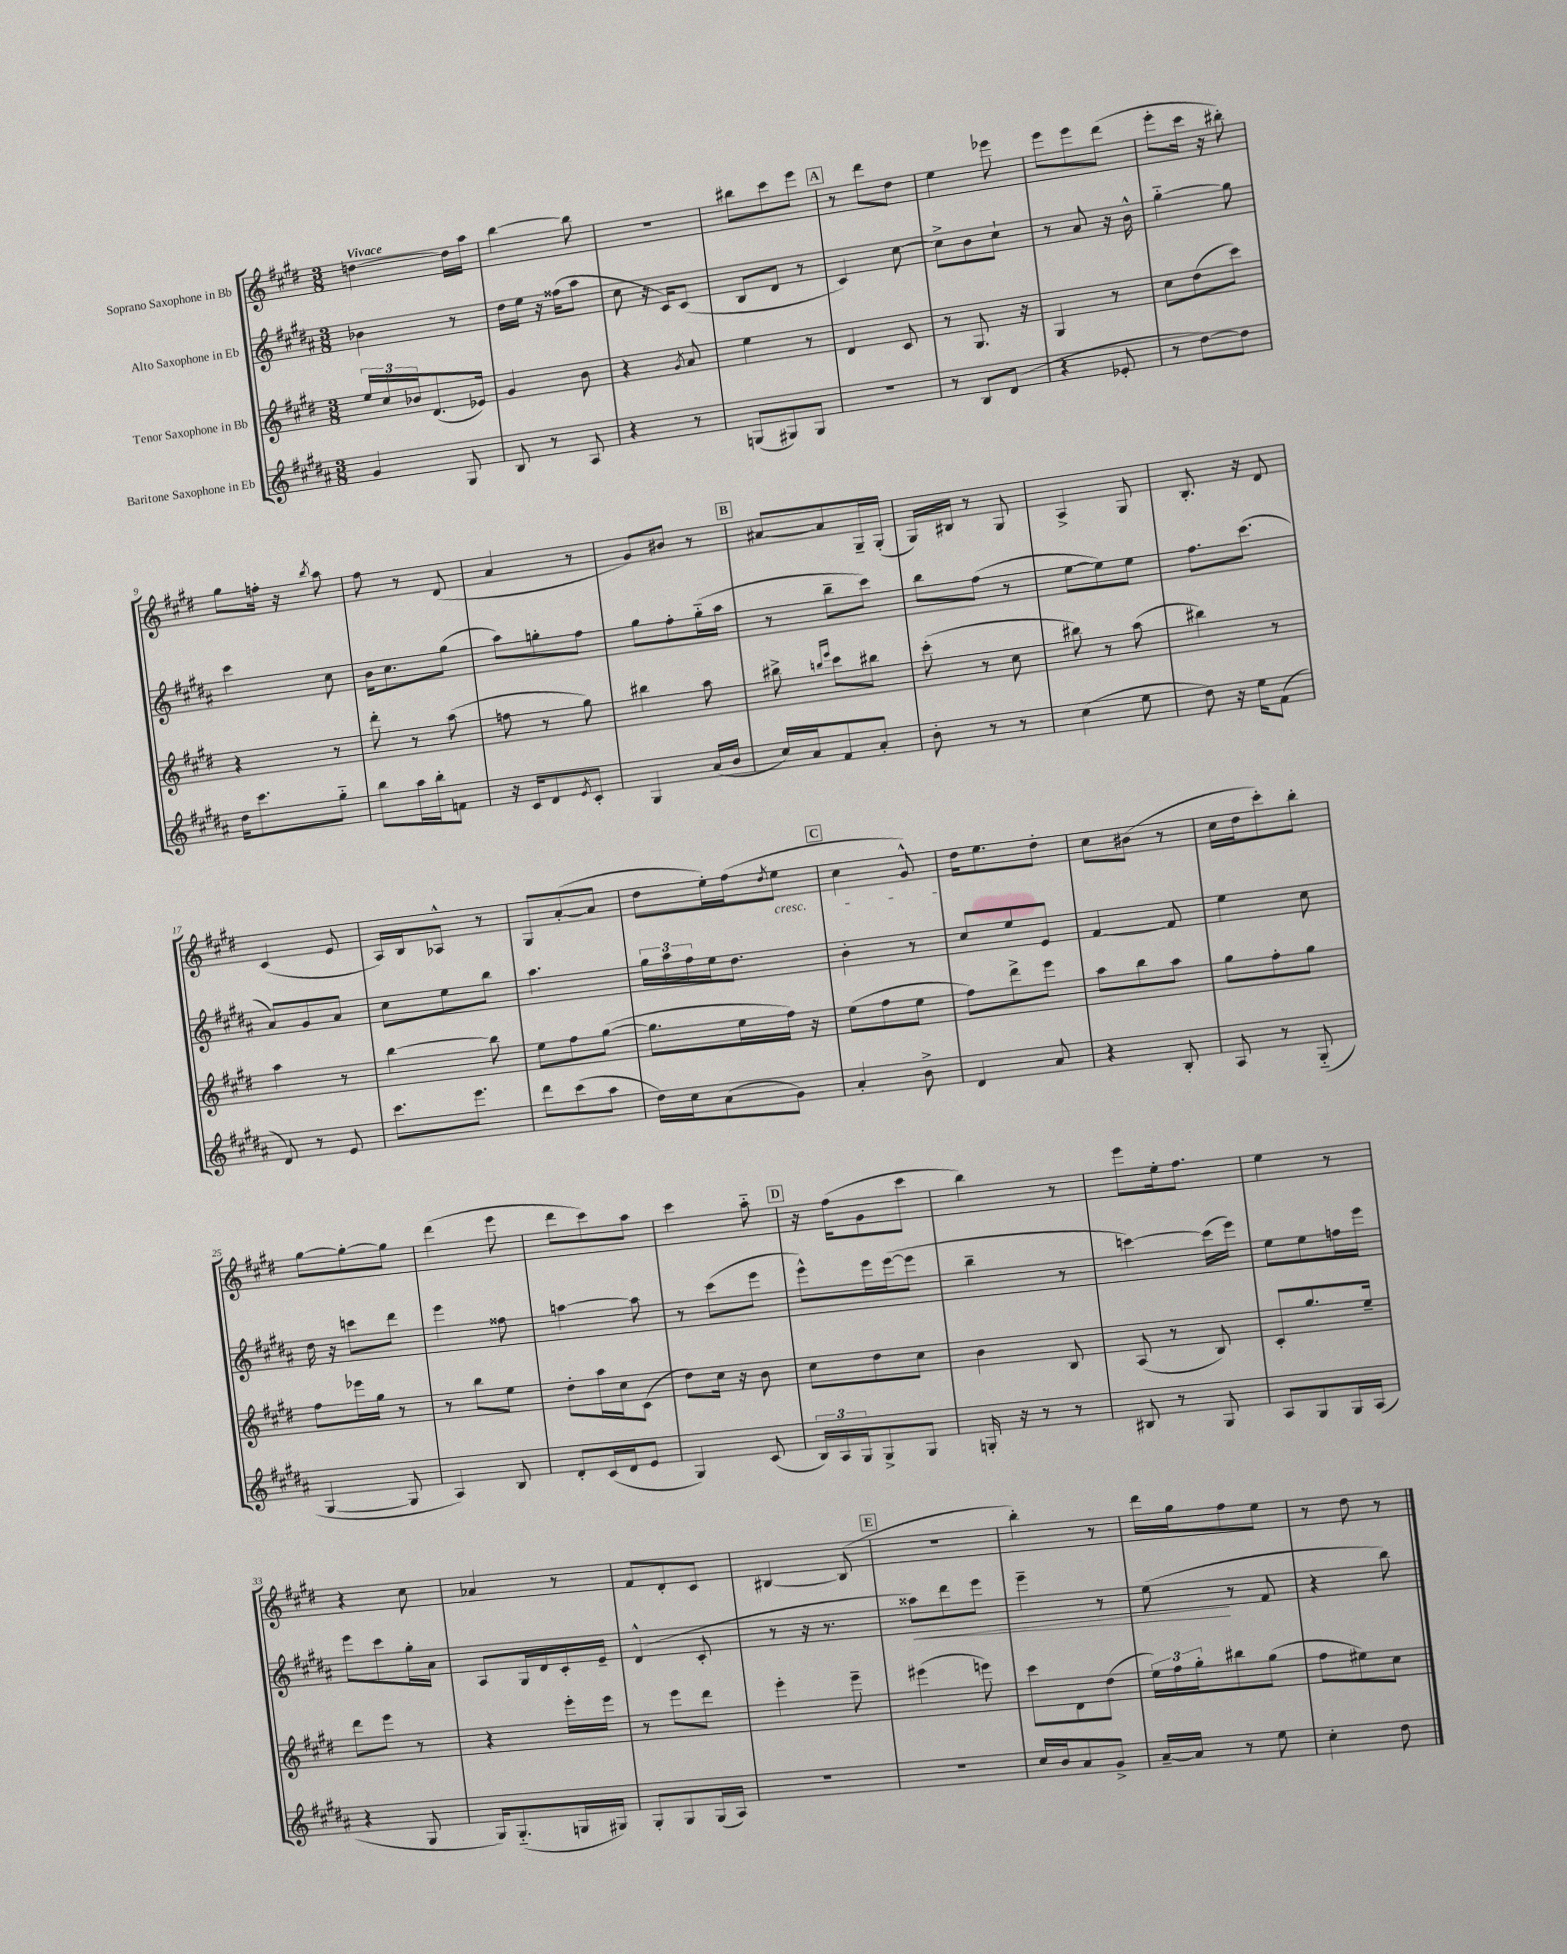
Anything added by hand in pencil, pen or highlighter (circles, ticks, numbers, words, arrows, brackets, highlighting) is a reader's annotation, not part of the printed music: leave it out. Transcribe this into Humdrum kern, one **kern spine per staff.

**kern	**kern	**kern	**dynam	**kern
*part4	*part3	*part2	*part2	*part1
*staff4	*staff3	*staff2	*staff2	*staff1
*I"Baritone Saxophone in Eb	*I"Tenor Saxophone in Bb	*I"Alto Saxophone in Eb	*	*I"Soprano Saxophone in Bb
*clefG2	*clefG2	*clefG2	*	*clefG2
*k[f#c#g#d#a#]	*k[f#c#g#d#]	*k[f#c#g#d#a#]	*	*k[f#c#g#d#]
*M3/8	*M3/8	*M3/8	*	*M3/8
=1	=1	=1	=1	=1
!	!	!	!	!LO:TX:a:B:t=Vivace
4g#/	24ee/LL	4b-X\	.	[4ddn\
.	24cc#/	.	.	.
.	24b-X/J	.	.	.
.	(8.d#/	.	.	.
8G#/	.	8r	.	16dd\LL]
.	16e-X/Jk)	.	.	16aa\JJ
=2	=2	=2	=2	=2
8B/	4g#/	16dd#\LL	.	[4bb\
.	.	16ee\JJ	.	.
8r	.	16r	.	.
.	.	(16ff##X\KL	.	.
8A#/	8b\	8aa#\J	.	8bb\]
=3	=3	=3	=3	=3
4r	4r	8cc#\	.	4.r
.	.	16r	.	.
.	.	16c#/KL)	.	.
.	8qg#/	.	.	.
8r	8a/	(8c#/J	.	.
=4	=4	=4	=4	=4
(8Gn/L	4ee\	8B/L	.	8bb#X\L
8G#X/)	.	8d#/J	.	8ccc#\
8G#/J	8r	8r	.	8eee\J
!!LO:REH:place=s1:t=A
=5	=5	=5	=5	=5
4.r	4d#/	4c#/)	.	8r
.	.	.	.	8ddd#\L
.	8c#/	[8cc#\	.	8dd#\J
=6	=6	=6	=6	=6
8r	8r	8cc#^\L]	.	4ee\
8B/L	8.G#/	8b\	.	.
(8d#/J	.	8cc#`\J	.	8eee-X\
.	16r	.	.	.
=7	=7	=7	=7	=7
4r	4G#/	8r	.	8eee\L
.	.	8a#/	.	8eee\
8e-X'/	8r	16r	.	(8ddd#\J
.	.	16b^^\	.	.
=8	=8	=8	=8	=8
8r	8cc#\L	[4gg#\	.	8eee'\L
[8dd#\L)	(8dd#\	.	.	16ccc#\Jk
.	.	.	.	16r
8dd#\J]	8ccc#\J)	8gg#\]	.	8bb#X'\)
!!LO:LB:g=z
=9	=9	=9	=9	=9
16dd#\KL	4r	4ccc#\	.	8gg#\L
8.ccc#\	.	.	.	.
.	.	.	.	16ffn'\Jk
.	.	.	.	16r
.	.	.	.	8qbb/
8gg#\J	8r	8cc#\	.	8aa\
=10	=10	=10	=10	=10
8bb\L	8ddd#'\	16b\KL	.	8ff#\
.	.	8.cc#\	.	.
16aa#\L	8r	.	.	8r
16bb'\J	.	.	.	.
8fn\J	(8aa\	(8gg#\J	.	(8d#/
=11	=11	=11	=11	=11
16r	8ffn\	8aa#\L)	.	4a/
16c#/KL	.	.	.	.
8d#/	8r	8ggn'\	.	.
8qe/	.	.	.	.
8c#'/J	8gg#\)	8ff#\J	.	8r
=12	=12	=12	=12	=12
4G#/	4bb#X\	8gg#\L	.	8g#/L)
.	.	8ff#'\	.	8b#X/J
(16a#/LL	8aa\	(16gg#\L	.	8r
16b/JJ	.	16aa#\JJ	.	.
!!LO:REH:place=s1:t=B
=13	=13	=13	=13	=13
16cc#/LL)	8bb#X^\	8r	.	[8a#X/L
16a#/J	.	.	.	.
.	16qqbbn/LL	.	.	.
.	16qqeee/JJ	.	.	.
8f#/	8ccc#\L	8bb~\L	.	8a#/]
8a#'/J	8bb#X\J	8ccc#\J)	.	16G#~/L
.	.	.	.	(16G#'/JJ
=14	=14	=14	=14	=14
8b'\	(8ccc#'\	8bb\L	.	16G#/LL)
.	.	.	.	16B#X/JJ
8r	8r	(8ff#\J	.	8r
8r	8cc#\	8r	.	8G#/
=15	=15	=15	=15	=15
(4cc#\	8bb#X\)	[8ee\L	.	4A^/
.	8r	8ee\])	.	.
8ee\	(8aa\	8ee\J	.	8G#/
=16	=16	=16	=16	=16
8dd#\)	4bb#X\)	8.ff#\L	.	8.B'/
16r	.	.	.	.
16ee\KL	.	(8.ccc#\J	.	16r
(8f#\J	8r	.	.	8d#/
!!LO:LB:g=z
=17	=17	=17	=17	=17
8d#/)	4aa\	8a#/L)	.	(4c#/
8r	.	8g#/	.	.
8e/	8r	8a#/J	.	8e/
=18	=18	=18	=18	=18
8.ccc#\L	[4bb\	8cc#\L	.	16A/LL)
.	.	.	.	16B/J
.	.	8ee\	.	8A-X^^/J
8.eee\J	.	.	.	.
.	8bb\]	8bb\J	.	8r
=19	=19	=19	=19	=19
8ddd#\L	8ee\L	4.aa#\	.	8G#/L
(8ccc#\	8ff#\	.	.	([8a'/
8aa#\J	([8gg#\J	.	.	8a/J]
=20	=20	=20	=20	=20
16dd#\LL)	8.gg#\L]	24gg#\LL	.	8dd#\L
.	.	24aa#\	.	.
16cc#\J	.	.	.	.
.	.	24ff#\	.	.
(8a#\	.	16ee\J	.	16ee'\L)
.	16ee\L	8.dd#\J	.	(16ff#\J
.	.	.	.	8qdd#/
!	!	!	!	!LO:TX:b:i:t=cresc.
8g#\J)	16ff#\JJ)	.	.	8ee\J
.	16r	.	.	.
!!LO:REH:place=s1:t=C
=21	=21	=21	=21	=21
4a#'/	(8ee\L	4b'\	.	4cc#\
.	8ff#\	.	.	.
8b^\	8ee\J	8r	.	8g#^^/)
=22	=22	=22	=22	=22
4d#/	8ff#\L)	8cc#/L	.	16dd#\KL
.	.	.	.	8.ee\
.	8ddd#^\	8ee/	.	.
8a#/	8eee\J	8e/J	.	8dd#'\J
=23	=23	=23	=23	=23
4r	8aa\L	[4f#/	.	8cc#\L
.	8bb\	.	.	(8b#X\J
8B'/	8aa\J	8f#/]	.	8r
=24	=24	=24	=24	=24
8A#/	8gg#\L	4ee\	.	16cc#\LL
.	.	.	.	16dd#\J
8r	8ff#'\	.	.	8ccc#'\)
(8G#/	8gg#\J	8cc#\	.	8bb'\J
!!LO:LB:g=z
=25	=25	=25	=25	=25
[4G#/	8ff#\L	16dd#\	.	[8gg#\L
.	.	16r	.	.
.	16eee-X\L	8cccn\L	.	8gg#'\_
.	16gg#\JJ	.	.	.
8G#/]	8r	8ddd#\J	.	8gg#\J]
=26	=26	=26	=26	=26
4A#/)	8r	4eee\	.	(4ddd#\
.	8bb\L	.	.	.
8B/	8ee\J	8ff##X\	.	8eee\
=27	=27	=27	=27	=27
8d#'/L	8dd#'\L	[4aan\	.	8ddd#\L
(16c#/L	16aa\L	.	.	8ccc#\)
16d#/J	16cc#\J	.	.	.
8e/J	(8c#\J	8aa\]	.	8aa\J
=28	=28	=28	=28	=28
4G#/)	8dd#\L)	8r	.	4ccc#\
.	16cc#\Jk	(8ccc#\L	.	.
.	16r	.	.	.
(8c#/	8b\	8eee\J	.	8aa\
!!LO:REH:place=s1:t=D
=29	=29	=29	=29	=29
24B/LL)	8cc#\L	8eee^^\L)	.	16r
24A#/	.	.	.	.
.	.	.	.	(16ff#\KL
24G#/J	.	.	.	.
8G#^/	8dd#\	16eee\L	.	8g#\
.	.	([16eee\J	.	.
8G#/J	8cc#\J	8eee\J]	.	8ccc#\J
=30	=30	=30	=30	=30
16Gn'/	4b\	4bb~\	.	4bb\)
16r	.	.	.	.
8r	.	.	.	.
8r	8B/	8r	.	8r
=31	=31	=31	=31	=31
8B#X/	(8A/	[4cccn\)	.	8eee\L
8r	8r	.	.	16ee'\k
.	.	.	.	8.ff#\J
8G#/	8B/)	(16ccc\LL]	.	.
.	.	16eee\JJ)	.	.
=32	=32	=32	=32	=32
8A#/L	8c#'/L	8ee\L	.	4ee\
8G#/	8.gg#/	8ee\	.	.
16G#/L	.	16ffn\L	.	8r
(16A#/JJ	16ee~/Jk	16eee\JJ	.	.
!!LO:LB:g=z
=33	=33	=33	=33	=33
4r	8ddd#\L	8eee\L	.	4r
.	8eee\J	8ccc#\	.	.
8G#/	8r	16gg#'\L	.	8cc#\
.	.	16a#\JJ	.	.
=34	=34	=34	=34	=34
16G#/KL)	4r	8A#/L	.	4a-X/
(8.G#/	.	.	.	.
.	.	16G#/L	.	.
.	.	16d#/	.	.
16Gn/L	16eee'\LL	16c#'/	.	8r
16G#X/JJ)	16eee\JJ	16e~/JJ	.	.
=35	=35	=35	=35	=35
8G#'/L	8r	(4d#^^/	.	8f#/L
8G#/	8eee\L	.	.	8d#'/
(16G#/L	8ddd#\J	8c#'/	.	8c#/J
16A#/JJ)	.	.	.	.
=36	=36	=36	=36	=36
4.r	4eee'\	8r	.	[4B#X/
.	.	16r	.	.
.	.	8.r	.	.
.	8eee~\	.	.	(8B#/]
!!LO:REH:place=s1:t=E
=37	=37	=37	=37	=37
!	!	!	!LO:HP:b	!
4.r	(4eee#X\	8aa##X\L)	<	4.r
.	.	8ddd#\	.	.
.	8eeen\)	8eee\J	.	.
=38	=38	=38	=38	=38
16cc#/LL	8ccc#\L	4eee~\	.	4bb'\)
16b/J	.	.	.	.
8a#/	8d#\	.	.	.
8g#^/J	(8dd#\J	8r	.	8r
=39	=39	=39	=39	=39
[16a#~/LL	24ee\LL)	(8ee\	.	16ddd#\LL
.	24ff#\	.	.	.
16a#/JJ]	.	.	.	16gg#\J
.	24gg#'\J	.	.	.
8r	8bb#X\	8r	[	8ff#\
8ee\	(8gg#\J	8f#/	.	8ee\J
=40	=40	=40	=40	=40
4cc#'\	8ff#\L	4r	.	8r
.	8ee#X\)	.	.	8dd#\
8dd#\	8cc#\J	8bb\)	.	8r
==	==	==	==	==
*-	*-	*-	*-	*-
